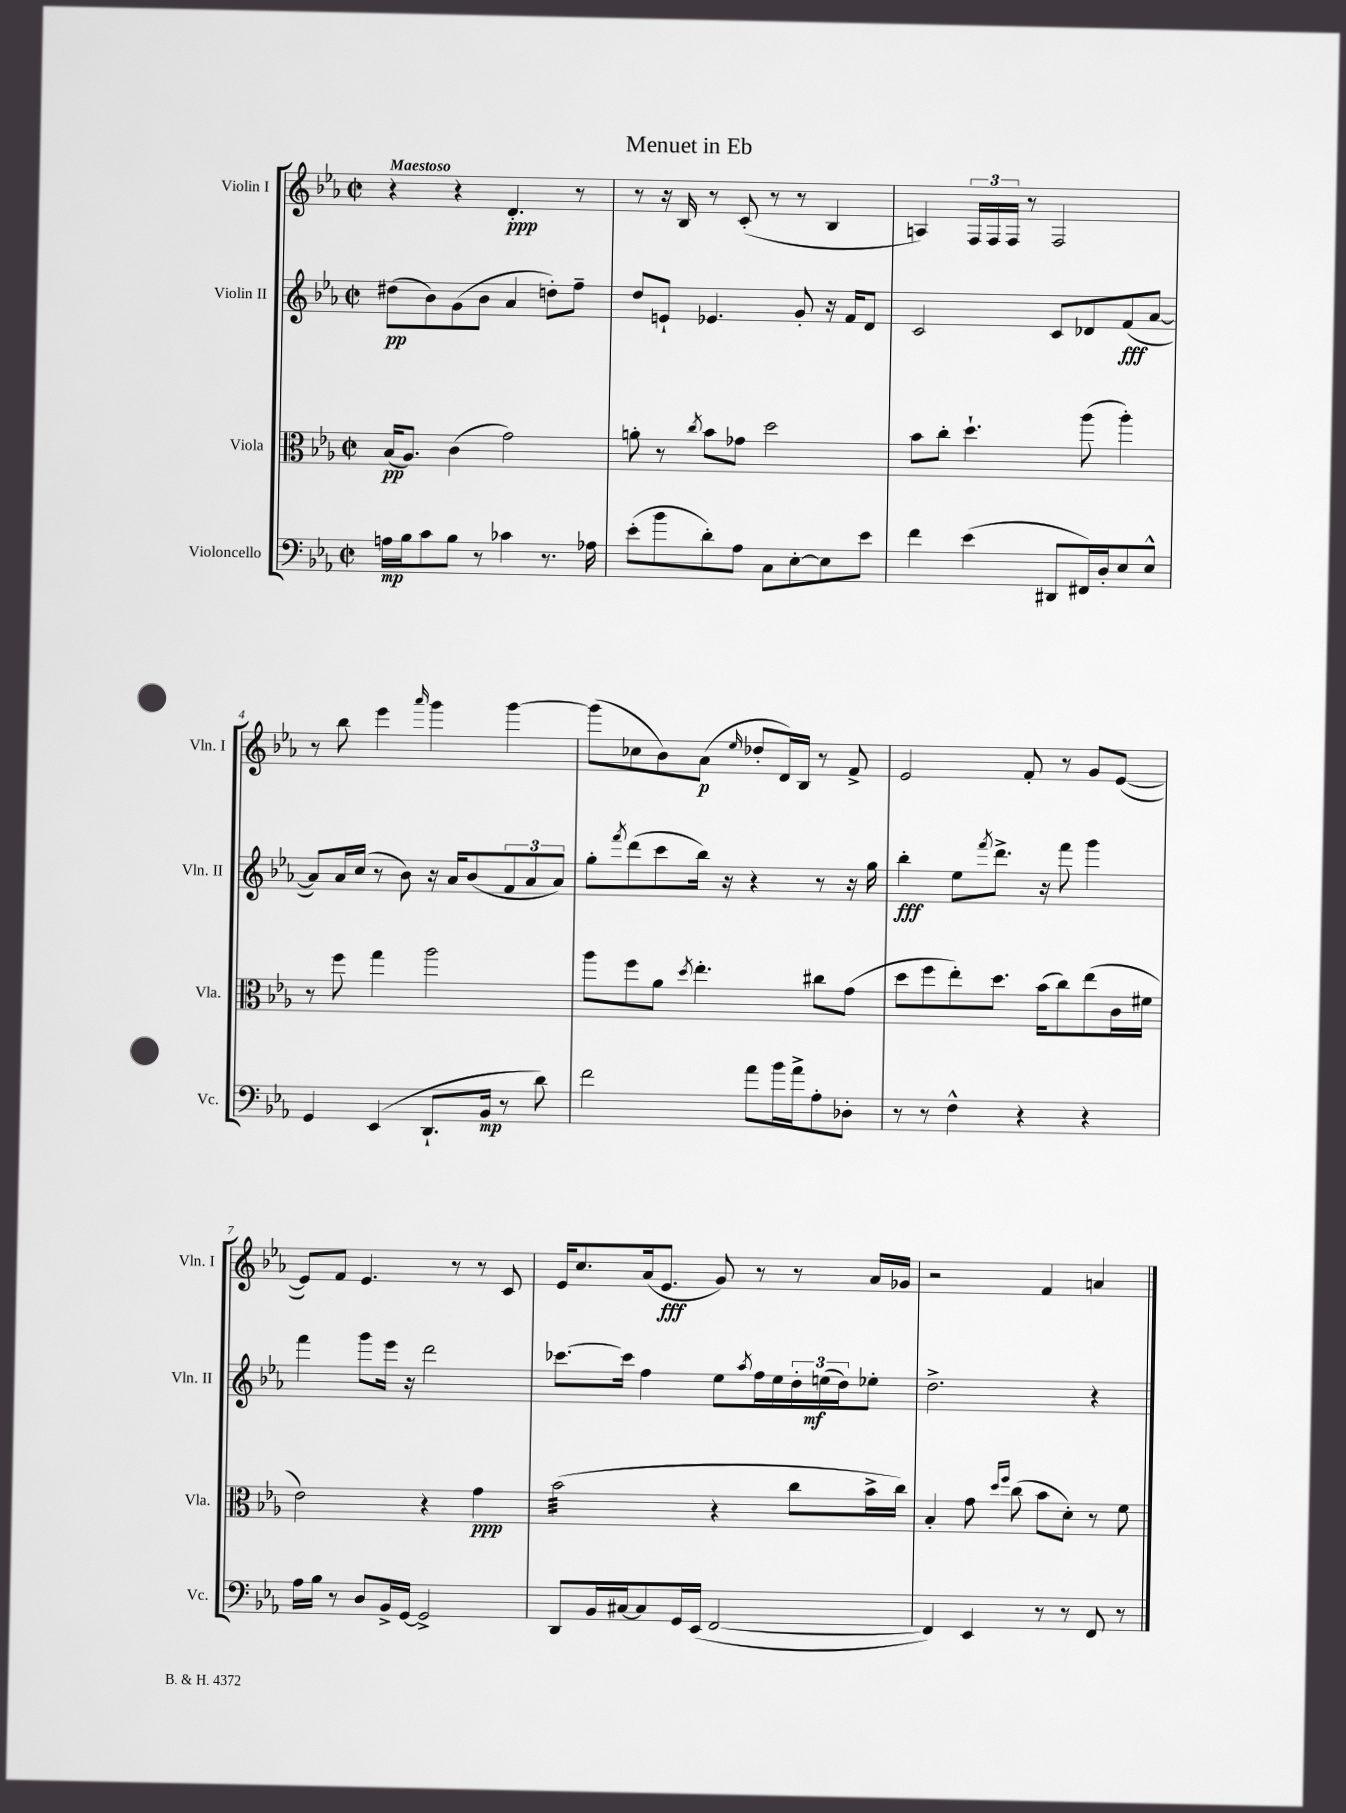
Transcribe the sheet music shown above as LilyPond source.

\header { title = "Menuet in Eb" }
<<
\new StaffGroup <<
\new Staff = "s0" \with { instrumentName = "Violin I" shortInstrumentName = "Vln. I" } {
    \clef treble \key ees \major \defaultTimeSignature \time 2/2 \tempo "Maestoso"
    r4 r4 d'4.-.\ppp r8 |
    r8 r16 bes16 r8 c'8-.( r8 r8 bes4 |
    a4) \tuplet 3/2 { f16 f16 f16 } r8 f2 |
    r8 bes''8 ees'''4 \grace { aes'''16 } g'''4 g'''4~ |
    g'''8( ces''8 bes'8) aes'8\p( \grace { ees''16 } des''8-. d'16) bes16 r8 f'8-> |
    ees'2 f'8-. r8 g'8 ees'8~( |
    ees'8) f'8 ees'4. r8 r8 c'8 |
    ees'16 c''8. aes'16( ees'8.\fff g'8) r8 r8 aes'16 ges'16 |
    r2 f'4 a'4 \bar "|." |
}
\new Staff = "s1" \with { instrumentName = "Violin II" shortInstrumentName = "Vln. II" } {
    \clef treble \key ees \major \defaultTimeSignature \time 2/2
    dis''8\pp( bes'8) g'8( bes'8 aes'4 d''8-.) f''8-- |
    d''8 e'8-! ees'4. g'8-. r16 f'16 d'8 |
    c'2 c'8 des'8 f'8\fff( aes'8~ |
    aes'8) aes'16 c''16( r8 bes'8) r16 aes'16 bes'8( \tuplet 3/2 { f'8 aes'8 aes'8) } |
    g''8-. \acciaccatura { f'''8 } d'''8( c'''8 bes''16) r16 r4 r8 r16 g''16 |
    bes''4-.\fff ees''8 \acciaccatura { f'''8 } d'''8.-> r16 f'''8 g'''4 |
    f'''4 g'''8 ees'''16 r16 d'''2 |
    ces'''8.~ ces'''16 f''4 ees''8 \acciaccatura { aes''8 } f''16 ees''16 \tuplet 3/2 { d''16-. e''16\mf( d''16) } ees''8-. |
    d''2.-> r4 \bar "|." |
}
\new Staff = "s2" \with { instrumentName = "Viola" shortInstrumentName = "Vla." } {
    \clef alto \key ees \major \defaultTimeSignature \time 2/2
    bes16\pp( aes8.) c'4( g'2) |
    a'8-. r8 \acciaccatura { c''8 } bes'8 ges'8 d''2 |
    bes'8 c''8-. d''4.-! aes''8( aes''4-.) |
    r8 f''8 g''4 aes''2 |
    aes''8 f''8 aes'8 \acciaccatura { d''8 } ees''4.-. cis''8 g'8( |
    d''8 f''8 ees''8-.) d''8. bes'16( c''8) ees''8( c'16 fis'16 |
    ees'2) r4 g'4\ppp |
    bes'2:32( r4 c''8 bes'16-> c''16) |
    bes4-. g'8 \grace { d''16 f''16 } c''8( bes'8 d'8-.) r8 f'8 \bar "|." |
}
\new Staff = "s3" \with { instrumentName = "Violoncello" shortInstrumentName = "Vc." } {
    \clef bass \key ees \major \defaultTimeSignature \time 2/2
    a16\mp bes16 c'8 bes8 r8 ces'4 r8. aes16 |
    ees'8-.( bes'8 d'8-.) aes8 c8 ees8~-. ees8 ees'8 |
    f'4 ees'4( dis,8 fis,16) d16-. ees8 ees8-^ |
    g,4 ees,4( d,8.-! bes,16\mp r8 d'8) |
    f'2 aes'8 bes'16 aes'16-> aes8-. des8-. |
    r8 r8 f4-^ r4 r4 |
    aes16 bes16 r8 d8 bes,16-> g,16~ g,2-> |
    d,8 bes,16 cis16~ cis8 g,16 ees,16( f,2~ |
    f,4) ees,4 r8 r8 f,8 r8 \bar "|." |
}
>>
>>
